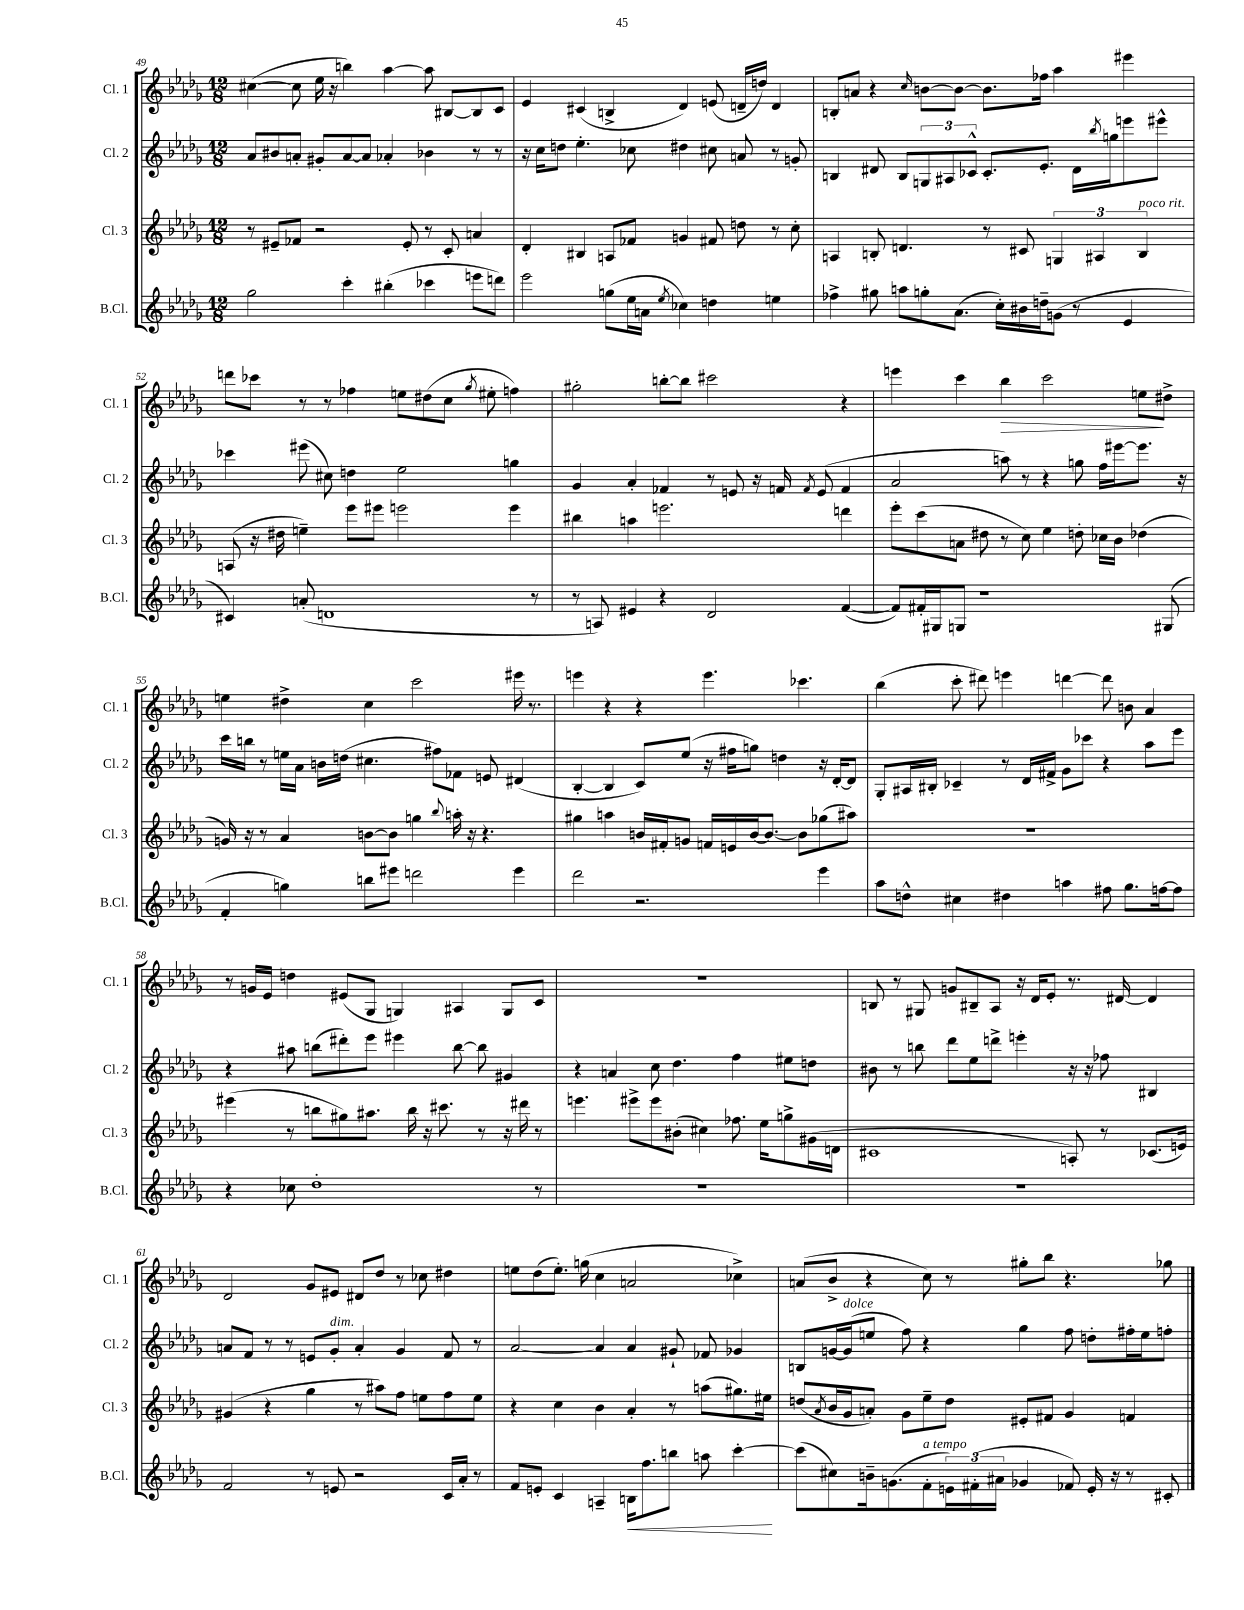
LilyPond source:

<<
\new StaffGroup <<
\new Staff = "s0" \with { instrumentName = "Cl. 1" shortInstrumentName = "Cl. 1" } {
    \clef treble \key des \major \numericTimeSignature \time 12/8
    cis''4~( cis''8 ees''16 r16 b''4) aes''4~ aes''8 bis8~ bis8 c'8 |
    ees'4 cis'4( b4-> des'4) e'8( d'16-- d''16) d'4 |
    b8-. a'8 r4 \grace { c''16 } b'8~ b'8~ b'8. fes''16 aes''4 eis'''4 |
    d'''8 ces'''8 r8 r8 fes''4 e''8 dis''8( c''8 \acciaccatura { ges''8 } eis''8-. f''4) |
    gis''2-. b''8~-. b''8 cis'''2 r4 |
    e'''4 c'''4 bes''4\> c'''2 e''8\! dis''8-> |
    e''4 dis''4-> c''4 c'''2 eis'''16 r8. |
    e'''4 r4 r4 e'''4. ces'''4. |
    bes''4( c'''8-. dis'''8) e'''4 d'''4~ d'''8 b'8 aes'4 |
    r8 g'16 ees'16 d''4 eis'8( ges8 g4) ais4 g8 c'8 |
    R1. |
    b8 r8 gis8 g'8 bis8-- aes8 r16 des'16 ees'8-. r8. dis'16~ dis'4 |
    des'2 ges'8 eis'8 dis'8 des''8 r8 ces''8 dis''4 |
    e''8 des''8( e''8.-.) g''16( c''4 a'2 ces''4->) |
    a'8( bes'8-> r4 c''8) r8 gis''8-. bes''8 r4. ges''8 \bar "|." |
}
\new Staff = "s1" \with { instrumentName = "Cl. 2" shortInstrumentName = "Cl. 2" } {
    \clef treble \key des \major \numericTimeSignature \time 12/8
    aes'8 bis'8 a'8-. gis'8-. a'8~ a'8 aes'4-. bes'4 r8 r8 |
    r16 c''16 d''8 ees''4.-. ces''8 dis''4 cis''8 a'8 r8 g'8-. |
    b4 dis'8 b8 \tuplet 3/2 { g8 ais8 ces'8-^ } ces'8.-. ees'8.-. dis'16 \acciaccatura { bes''8 } g''16 e'''8 eis'''8-^ |
    ces'''4 eis'''8( cis''8) d''4 ees''2 g''4 |
    ges'4 aes'4-. fes'4 r8 e'8 r16 f'16 \acciaccatura { f'8 } e'8( f'4 |
    aes'2 a''8) r8 r4 g''8 f''16 eis'''16~ eis'''8. r16 |
    c'''16 b''16 r8 e''16 aes'16 b'16 d''16( cis''4. fis''8) fes'8 e'8 dis'4( |
    bes4~-. bes4 c'8) ees''8( r16 fis''16 g''8) d''4 r16 des'16~-. des'8 |
    ges8-. ais16 bis16-. ces'4-- r8 des'16 fis'16-> ges'8 ces'''8 r4 aes''8 ees'''8 |
    r4 ais''8 b''8( dis'''8-.) ees'''8 eis'''4 b''8~ b''8 gis'4 |
    r4 a'4 c''8 des''4. f''4 eis''8 d''8 |
    bis'8 r8 b''8 des'''8 ees''8 d'''8-> e'''4-. r16 r16 fes''8 bis4 |
    a'8 f'8 r8 r8 e'8 ges'8-.^\markup { \italic "dim." } a'4-. ges'4 f'8 r8 |
    aes'2~ aes'4 aes'4 gis'8-! fes'8 ges'4 |
    b8 g'16~ g'16^\markup { \italic "dolce" }( e''8 f''8) r4 ges''4 f''8 d''8-. fis''16-. e''16 f''8-. \bar "|." |
}
\new Staff = "s2" \with { instrumentName = "Cl. 3" shortInstrumentName = "Cl. 3" } {
    \clef treble \key des \major \numericTimeSignature \time 12/8
    r8 eis'8-- fes'8 r2 eis'8-. r8 c'8-. a'4 |
    des'4-. bis4 a8 fes'8 g'4 fis'8 d''8 r8 c''8-. |
    a4 b8-. d'4. r8 cis'8 \tuplet 3/2 { g4 ais4 b4^\markup { \italic "poco rit." } } |
    a8( r16 dis''16 e''4--) ees'''8 eis'''8 e'''2 e'''4 |
    bis''4 a''4 e'''2. d'''4 |
    ees'''8-. c'''8( a'8 dis''8 r8 c''8) ees''4 d''8-. ces''16 bes'16 des''4( |
    g'16) r16 r8 aes'4 b'8~ b'8 g''4 \appoggiatura { bes''8 } a''16-. r16 r4. |
    gis''4 a''4 b'16 fis'16-. g'8 f'16 e'16 b'16~ b'8.~ b'8 ges''8( ais''8) |
    R1. |
    eis'''4( r8 b''8 gis''8) ais''8. b''16 r16 cis'''8. r8 r16 dis'''16 r8 |
    e'''4. eis'''8-> eis'''8 bis'8-.( cis''4) fes''8. ees''16 g''8-> gis'16( d'16 |
    cis'1 a8-.) r8 ces'8.( e'16) |
    gis'4( r4 ges''4 r8 ais''8) f''8 e''8 f''8 e''8 |
    r4 c''4 bes'4 aes'4-. r8 a''8( gis''8.) eis''16 |
    d''8( \acciaccatura { aes'8 } bes'16 ges'16 a'8-.) ges'8 ees''8-- d''8 eis'8-. fis'8 ges'4 f'4 \bar "|." |
}
\new Staff = "s3" \with { instrumentName = "B.Cl." shortInstrumentName = "B.Cl." } {
    \clef treble \key des \major \numericTimeSignature \time 12/8
    ges''2 c'''4-. bis''4-.( ces'''4 e'''8 d'''8) |
    ees'''2 g''8( ees''16 a'16 \acciaccatura { ees''8 } ces''4) d''4 e''4 |
    fes''4-> gis''8 a''8 g''8-. aes'8.( c''16-.) bis'16 d''16-- g'8( r8 ees'4 |
    cis'4) a'8-.( d'1 r8 |
    r8 a8) eis'4 r4 des'2 f'4~( |
    f'8) fis'16-. gis16 g8 r1 gis8( |
    f'4-. g''4) b''8 eis'''8 d'''2 eis'''4 |
    des'''2 r2. ees'''4 |
    aes''8 d''8-^ cis''4 dis''4 a''4 fis''8 ges''8. f''16~ f''8 |
    r4 ces''8 des''1-. r8 |
    R1. |
    R1. |
    f'2 r8 e'8 r2 c'16 aes'16-. r8 |
    f'8 e'8-. c'4 a4-- b16\< f''8. b''8 a''8 c'''4~-.\! |
    c'''8( cis''8) b'16-- g'8.( f'8-.^\markup { \italic "a tempo" } \tuplet 3/2 { e'16) fis'16-.( ais'16 } ges'4 fes'8) e'16-. r16 r8 cis'8-. \bar "|." |
}
>>
>>
\layout { \context { \Score currentBarNumber = #49 } }
